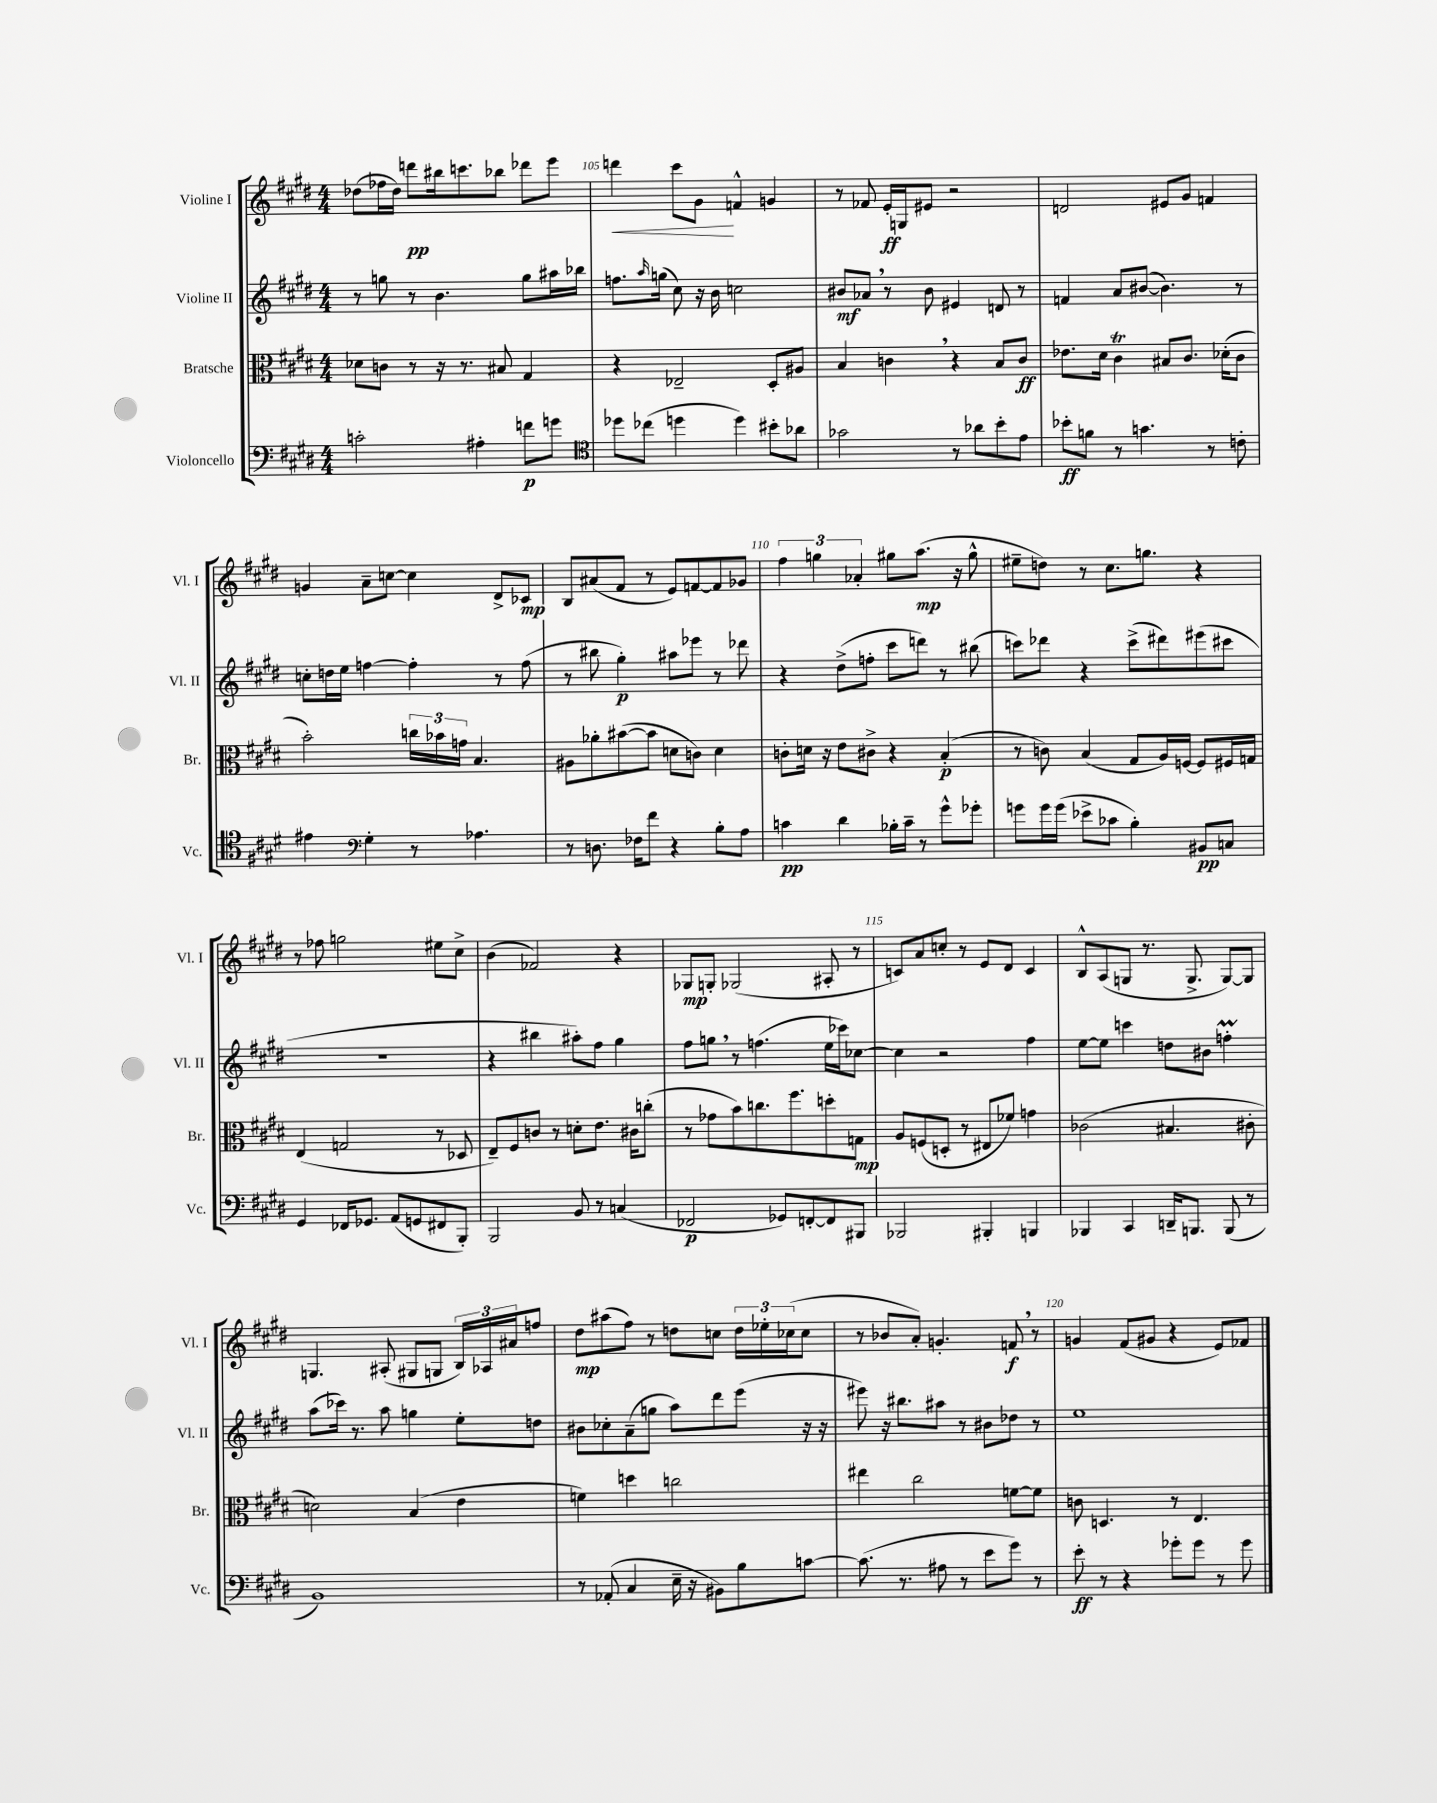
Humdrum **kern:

**kern	**dynam	**kern	**dynam	**kern	**dynam	**kern	**dynam
*part4	*part4	*part3	*part3	*part2	*part2	*part1	*part1
*staff4	*staff4	*staff3	*staff3	*staff2	*staff2	*staff1	*staff1
*I"Violoncello	*	*I"Bratsche	*	*I"Violine II	*	*I"Violine I	*
*I'Vc.	*	*I'Br.	*	*I'Vl. II	*	*I'Vl. I	*
*clefF4	*	*clefC3	*	*clefG2	*	*clefG2	*
*k[f#c#g#d#]	*	*k[f#c#g#d#]	*	*k[f#c#g#d#]	*	*k[f#c#g#d#]	*
*M4/4	*	*M4/4	*	*M4/4	*	*M4/4	*
=104	=104	=104	=104	=104	=104	=104	=104
2cn'\	.	8d-X\L	.	8r	.	(8dd-X\L	.
.	.	8cn\J	.	8ggn\	.	16ff-X\L	.
.	.	.	.	.	.	16dd-\JJ)	.
.	.	8r	.	8r	.	8dddn\L	pp
.	.	16r	.	4.b\	.	16bb#X\k	.
.	.	8.r	.	.	.	8.cccn\	.
4A#X'\	.	.	.	.	.	.	.
.	.	8B#X/	.	.	.	8bb-X\J	.
8fn\L	p	4G#/	.	8gg\L	.	8ddd-X\L	.
8gn\J	.	.	.	16aa#X\L	.	8eee\J	.
.	.	.	.	16bb-X\JJ	.	.	.
=105	=105	=105	=105	=105	=105	=105	=105
*clefC4	*	*	*	*	*	*	*
!	!	!	!	!	!	!	!LO:HP:b
8dd-X\L	.	4r	.	8.ffn\L	.	4dddn\	<
(8cc-X\J	.	.	.	.	.	.	.
.	.	.	.	16qqaa/	.	.	.
.	.	.	.	(16ggn\Jk	.	.	.
4ddn\	.	2E-X~/	.	8cc#\)	.	8ccc#\L	.
.	.	.	.	16r	.	8g#\J	.
.	.	.	.	16b\	.	.	.
4dd\)	.	.	.	2ccn\	.	4fn^^/	[
8b#X'\L	.	8D#'/L	.	.	.	4gn/	.
8a-X\J	.	8A#X/J	.	.	.	.	.
=106	=106	=106	=106	=106	=106	=106	=106
2g-X\	.	4B/	.	8b#X/L	mf	8r	.
.	.	.	.	8a-X,/J	.	8f-X/	.
.	.	4cn,\	.	8r	.	16e'/LL	ff
.	.	.	.	.	.	16Gn/J	.
.	.	.	.	8b#\	.	8e#X/J	.
8r	.	4r	.	4e#X/	.	2r	.
8a-X\L	.	.	.	.	.	.	.
8b'\	.	8B/L	.	8dn/	.	.	.
8e\J	.	8c/J	ff	8r	.	.	.
=107	=107	=107	=107	=107	=107	=107	=107
8b-X'\L	ff	8.e-X\L	.	4fn/	.	2dn/	.
8fn\J	.	.	.	.	.	.	.
.	.	16d#\Jk	.	.	.	.	.
8r	.	4c#T\	.	8a/L	.	.	.
4.gn\	.	.	.	([8b#X/J	.	.	.
.	.	8B#X/L	.	4.b#\])	.	8e#X/L	.
.	.	8.c#/J	.	.	.	8g#/J	.
8r	.	.	.	.	.	4fn/	.
.	.	(16d-X'\KL	.	.	.	.	.
8cn'\	.	8c#\J	.	8r	.	.	.
!!LO:LB:g=z
=108	=108	=108	=108	=108	=108	=108	=108
4e#X\	.	2b'\)	.	8ccn'\L	.	4gn/	.
.	.	.	.	16ddn\L	.	.	.
.	.	.	.	16ee\JJ	.	.	.
*clefF4	*	*	*	*	*	*	*
4G#'\	.	.	.	[4ffn\	.	8a~\L	.
.	.	.	.	.	.	[8ccn\J	.
8r	.	24ccn\LL	.	4ff'\]	.	4cc\]	.
.	.	24b-X\	.	.	.	.	.
.	.	24gn\JJ	.	.	.	.	.
4.A-X\	.	4.B/	.	.	.	.	.
.	.	.	.	8r	.	8d#^/L	.
.	.	.	.	(8ff\	.	8c-X/J	mp
=109	=109	=109	=109	=109	=109	=109	=109
8r	.	8A#X\L	.	8r	.	8B/L	.
8.Dn\	.	8a-X'\	.	8bb#X\	.	(8a#X/	.
.	.	([8b#X\	.	4gg#'\)	p	8f#/J	.
16F-X\KL	.	.	.	.	.	.	.
8f#\J	.	8b#\J]	.	.	.	8r	.
4r	.	8dn\L	.	8aa#X\L	.	8e/L)	.
.	.	8cn\J)	.	8eee-X\J	.	[8fn/	.
8B'\L	.	4d\	.	8r	.	8f/]	.
8A\J	.	.	.	8ddd-X\	.	8g-X/J	.
=110	=110	=110	=110	=110	=110	=110	=110
4cn\	pp	8cn'\L	.	4r	.	6ff#\	.
.	.	16dn\Jk	.	.	.	.	.
.	.	.	.	.	.	6ggn\	.
.	.	16r	.	.	.	.	.
4d#\	.	8e\L	.	(8dd#^\L	.	.	.
.	.	.	.	.	.	6a-X'/	.
.	.	8c#X^\J	.	8ffn'\J	.	.	.
16B-X'\LL	.	4r	.	8ccc#\L	.	8gg#X\L	.
16c~\JJ	.	.	.	.	.	.	.
8r	.	.	.	8dddn\J)	.	(8.aa\J	mp
8g#^^\L	.	(4B'/	p	8r	.	.	.
.	.	.	.	.	.	16r	.
8g-X'\J	.	.	.	(8bb#X\	.	8gg#^^\	.
=111	=111	=111	=111	=111	=111	=111	=111
8gn\L	.	8r	.	8cccn\L)	.	8ee#X~\L	.
16g\L	.	8cn\)	.	8ddd-X\J	.	8ddn\J)	.
(16g\JJ	.	.	.	.	.	.	.
8e-X^\L	.	(4B/	.	4r	.	8r	.
8c-X\J	.	.	.	.	.	8.cc#\L	.
4B'\)	.	8G#/L	.	(8ccc^\L	.	.	.
.	.	.	.	.	.	8.ggn\J	.
.	.	16A/L)	.	8ddd#X\)	.	.	.
.	.	[16Fn/JJ	.	.	.	.	.
8BB#X/L	pp	8F/L]	.	(8eee#X\	.	4r	.
8Cn/J	.	16F#X/L	.	8ccc#X\J	.	.	.
.	.	16Gn/JJ	.	.	.	.	.
!!LO:LB:g=z
=112	=112	=112	=112	=112	=112	=112	=112
4GG#/	.	(4E/	.	1r	.	8r	.
.	.	.	.	.	.	8ff-X\	.
16FF-X/KL	.	2Gn/	.	.	.	2ggn\	.
8.GG-X/J	.	.	.	.	.	.	.
(8AA/L	.	.	.	.	.	.	.
8GGn/	.	.	.	.	.	.	.
8FF#X/	.	8r	.	.	.	8ee#X\L	.
8BBB'/J)	.	8D-X/	.	.	.	8cc#^\J	.
=113	=113	=113	=113	=113	=113	=113	=113
2BBB/	.	8E~/L)	.	4r	.	(4b\	.
.	.	8F#/	.	.	.	.	.
.	.	8cn/J	.	4bb#X\	.	2f-X/)	.
.	.	8r	.	.	.	.	.
8BB/	.	8dn'\L	.	8aa#X'\L)	.	.	.
8r	.	8.e\J	.	8ff#\J	.	.	.
(4Cn/	.	.	.	4gg#\	.	4r	.
.	.	16c#X\KL	.	.	.	.	.
.	.	(8ccn'\J	.	.	.	.	.
=114	=114	=114	=114	=114	=114	=114	=114
2FF-X/	p	8r	.	8ff#\L	.	8G-X/L	mp
.	.	8g-X\L	.	8ggn,\J	.	8Gn'/J	.
.	.	8b\)	.	8r	.	(2G-X/	.
.	.	8.ccn\	.	(4.ffn\	.	.	.
8GG-X/L)	.	.	.	.	.	.	.
.	.	8.ff#\	.	.	.	.	.
[8FFn'/	.	.	.	.	.	.	.
8FF/]	.	8ddn'\	.	16ee\LL	.	8A#X'/	.
.	.	.	.	16ccc-X\J)	.	.	.
8BBB#X/J	.	8Gn\J	mp	[8cc-X\J	.	8r	.
=115	=115	=115	=115	=115	=115	=115	=115
2BBB-X/	.	8A/L	.	4cc-\]	.	8cn/L)	.
.	.	(8Fn/	.	.	.	8a/	.
.	.	8Dn'/J	.	2r	.	8ccn'/J	.
.	.	8r	.	.	.	8r	.
4BBB#X'/	.	8E#X/L	.	.	.	8e/L	.
.	.	8f-X/J)	.	.	.	8d#/J	.
4BBBn/	.	4gn\	.	4ff#\	.	4c/	.
=116	=116	=116	=116	=116	=116	=116	=116
4BBB-X/	.	(2c-X\	.	[8ee\L	.	8B^^/L	.
.	.	.	.	8ee\J]	.	(8A/	.
4CC#/	.	.	.	4cccn\	.	8Gn/J	.
.	.	.	.	.	.	8.r	.
16DDn~/KL	.	4.B#X/	.	8ddn\L	.	.	.
8.BBBn/J	.	.	.	.	.	8.G^/	.
.	.	.	.	8b#X\J	.	.	.
(8BBB/	.	.	.	4ffnM'\	.	[8G/L)	.
8r	.	8c#X'\	.	.	.	8G/J]	.
!!LO:LB:g=z
=117	=117	=117	=117	=117	=117	=117	=117
1BB)	.	2dn\)	.	(8aa\L	.	4.Gn/	.
.	.	.	.	16ccc-X\Jk)	.	.	.
.	.	.	.	8.r	.	.	.
.	.	.	.	8aa\	.	(8A#X'/	.
.	.	(4B/	.	4ggn\	.	8G#X/L	.
.	.	.	.	.	.	8Gn/J	.
.	.	4e\	.	8ee'\L	.	24B/LL)	.
.	.	.	.	.	.	24A-X/	.
.	.	.	.	.	.	24a#X/J	.
.	.	.	.	8ddn\J	.	8ffn/J	.
=118	=118	=118	=118	=118	=118	=118	=118
8r	.	4fn\)	.	8b#X\L	.	8dd#\L	mp
(8AA-X'/	.	.	.	8cc-X'\	.	(8aa#X\	.
4C#/	.	4ddn\	.	(8a~\	.	8ff#\J)	.
.	.	.	.	8ggn\J	.	8r	.
16E~\	.	2ccn\	.	8aa\L)	.	8ddn\L	.
16r	.	.	.	.	.	.	.
8BB#X\L)	.	.	.	8ddd#\	.	8ccn\J	.
8B\	.	.	.	(8eee\J	.	24dd\LL	.
.	.	.	.	.	.	24ee-X'\	.
.	.	.	.	.	.	(24cc-X\J	.
[8cn\J	.	.	.	16r	.	8cc-\J	.
.	.	.	.	16r	.	.	.
=119	=119	=119	=119	=119	=119	=119	=119
(8.c\]	.	4ee#X\	.	8eee#X\)	.	8r	.
.	.	.	.	16r	.	8b-X/L	.
8.r	.	.	.	8.bb#X\L	.	.	.
.	.	2cc#\	.	.	.	8a'/J)	.
8A#X\	.	.	.	8aa#X\J	.	4.gn'/	.
8r	.	.	.	8r	.	.	.
8e\L	.	.	.	8b#X\L	.	.	.
8g#\J)	.	[8fn\L	.	8dd-X\J	.	8fn,/	f
8r	.	8f\J]	.	8r	.	8r	.
=120	=120	=120	=120	=120	=120	=120	=120
8e'\	ff	8cn\	.	1ee	.	4gn/	.
8r	.	4.Dn/	.	.	.	.	.
4r	.	.	.	.	.	(8f#/L	.
.	.	.	.	.	.	8g#X/J	.
8g-X'\L	.	8r	.	.	.	4r	.
8g-\J	.	4.E/	.	.	.	.	.
8r	.	.	.	.	.	8e/L)	.
8g-\	.	.	.	.	.	8f-X/J	.
==	==	==	==	==	==	==	==
*-	*-	*-	*-	*-	*-	*-	*-
